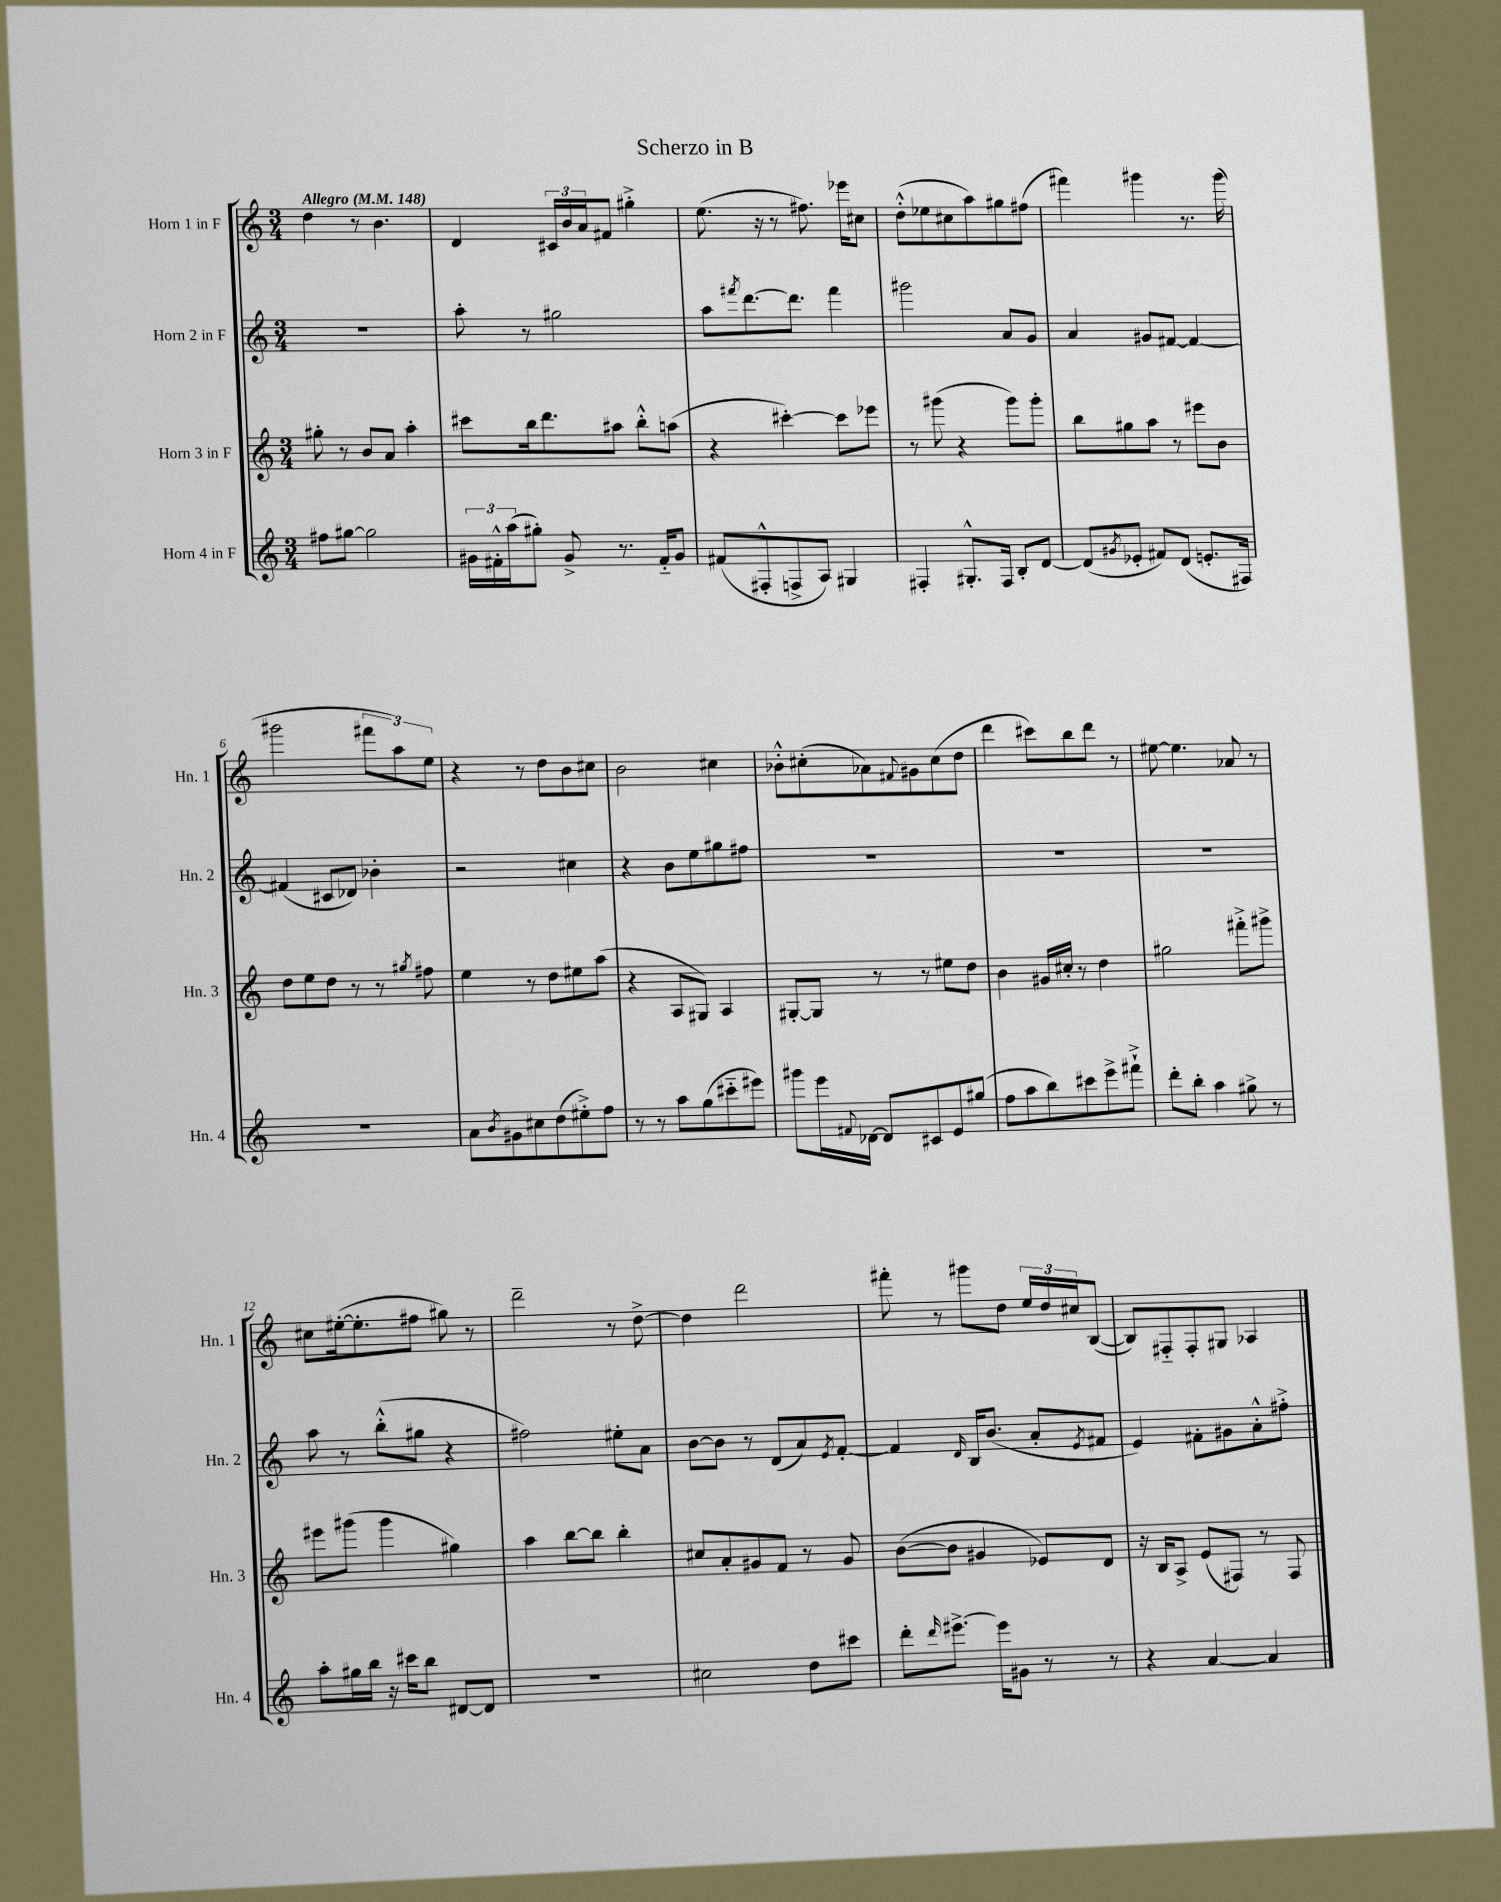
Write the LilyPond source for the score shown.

\header { title = "Scherzo in B" }
<<
\new StaffGroup <<
\new Staff = "s0" \with { instrumentName = "Horn 1 in F" shortInstrumentName = "Hn. 1" } {
    \clef treble \key c \major \numericTimeSignature \time 3/4 \tempo "Allegro" 4 = 148
    d''4 r8 b'4. |
    d'4 \tuplet 3/2 { cis'16 b'16 a'16 } fis'8 gis''4-.-> |
    e''8.( r16 r8 fis''8.) ees'''16 cis''8 |
    d''8-.-^( ees''8 cis''8 a''8) gis''8 fis''8( |
    fis'''4) gis'''4 r8. gis'''16( |
    gis'''2 \tuplet 3/2 { fis'''8 a''8) e''8 } |
    r4 r8 d''8 b'8 cis''8 |
    b'2 cis''4 |
    bes'8-.-^ cis''8-.( aes'8) \appoggiatura { fis'8 } gis'8 cis''8( d''8 |
    d'''4 cis'''8) b''8 d'''8 r8 |
    eis''8~ eis''4. aes'8 r8 |
    cis''8 eis''16~-.( eis''8.-. fis''8 gis''8) r8 |
    d'''2-- r8 d''8~-> |
    d''4 d'''2 |
    fis'''8-. r8 gis'''8 d''8 \tuplet 3/2 { e''16 d''16 cis''16 } b8~( |
    b8) fis8-_ fis8-. gis8 aes4 \bar "|." |
}
\new Staff = "s1" \with { instrumentName = "Horn 2 in F" shortInstrumentName = "Hn. 2" } {
    \clef treble \key c \major \numericTimeSignature \time 3/4
    R2. |
    a''8-. r8 gis''2 |
    a''8 \acciaccatura { fis'''8 } d'''8.~ d'''8. fis'''4 |
    gis'''2 a'8 g'8 |
    a'4 gis'8 fis'8~ fis'4~ |
    fis'4( cis'8 des'8) bes'4-. |
    r2 cis''4 |
    r4 b'8 e''8 gis''8 fis''8 |
    R2. |
    R2. |
    R2. |
    a''8 r8 b''8-.-^( gis''8 r4 |
    fis''2) eis''8-. a'8 |
    b'8~ b'8 r8 d'8( a'8) \acciaccatura { e'8 } f'8~-. |
    f'4 \grace { d'16 } b16 b'8.( a'8-. \acciaccatura { e'8 } fis'8 |
    e'4) fis'8-. gis'8 a'8-.-^ fis''8-.-> \bar "|." |
}
\new Staff = "s2" \with { instrumentName = "Horn 3 in F" shortInstrumentName = "Hn. 3" } {
    \clef treble \key c \major \numericTimeSignature \time 3/4
    gis''8-. r8 b'8 a'8 a''4-. |
    cis'''8 b''16 d'''8. ais''8 b''8-.-^ a''8( |
    r4 cis'''4~-.) cis'''8 ees'''8 |
    r8 gis'''8( r4 gis'''8) gis'''8-. |
    b''8 gis''8 a''8 r8 eis'''8 b'8 |
    d''8 e''8 d''8 r8 r8 \acciaccatura { gis''8 } fis''8 |
    e''4 r8 d''8 eis''8 a''8( |
    r4 a8 gis8) a4 |
    gis8~-. gis8 r8 r8 eis''8 d''8 |
    b'4 gis'16 cis''16-. r8 d''4 |
    gis''2 fis'''8-.-> gis'''8-> |
    eis'''8 gis'''8( gis'''4 gis''4) |
    a''4 b''8~ b''8 b''4-. |
    cis''8 a'8-. gis'8 f'8 r8 gis'8 |
    b'8~( b'8 gis'4 ees'8) d'8 |
    r16 b16 a8-> e'8( fis8) r8 fis8 \bar "|." |
}
\new Staff = "s3" \with { instrumentName = "Horn 4 in F" shortInstrumentName = "Hn. 4" } {
    \clef treble \key c \major \numericTimeSignature \time 3/4
    fis''8 gis''8~ gis''2 |
    \tuplet 3/2 { gis'16 fis'16-.-^ a''16( } gis''8-.) gis'8-> r8. fis'16-_ gis'8 |
    fis'8( fis8-.-^ f8-> a8) gis4 |
    fis4-. gis8.-.-^ fis16 b8-. d'8~ |
    d'8( \acciaccatura { gis'8 } ees'8-. fis'8) d'8( e'8.-. fis16) |
    R2. |
    a'8 \acciaccatura { b'8 } gis'8 cis''8 d''8( eis''8-.->) f''8 |
    r8 r8 a''8 g''8( cis'''8-_ eis'''8) |
    gis'''8 e'''16 \appoggiatura { fis'8 } des'16~ des'8 cis'8 e'8 gis''8( |
    f''8 a''8 b''8) cis'''8 e'''8-> fis'''8-!-> |
    d'''8-. b''8-. a''4 gis''8-> r8 |
    a''8-. gis''16 b''16 r16 cis'''16 b''8 dis'8~ dis'8 |
    R2. |
    cis''2 d''8 cis'''8 |
    d'''8-. \grace { d'''16 } eis'''8.~-> eis'''16 gis'8 r8 r8 |
    r4 a'4~ a'4 \bar "|." |
}
>>
>>
